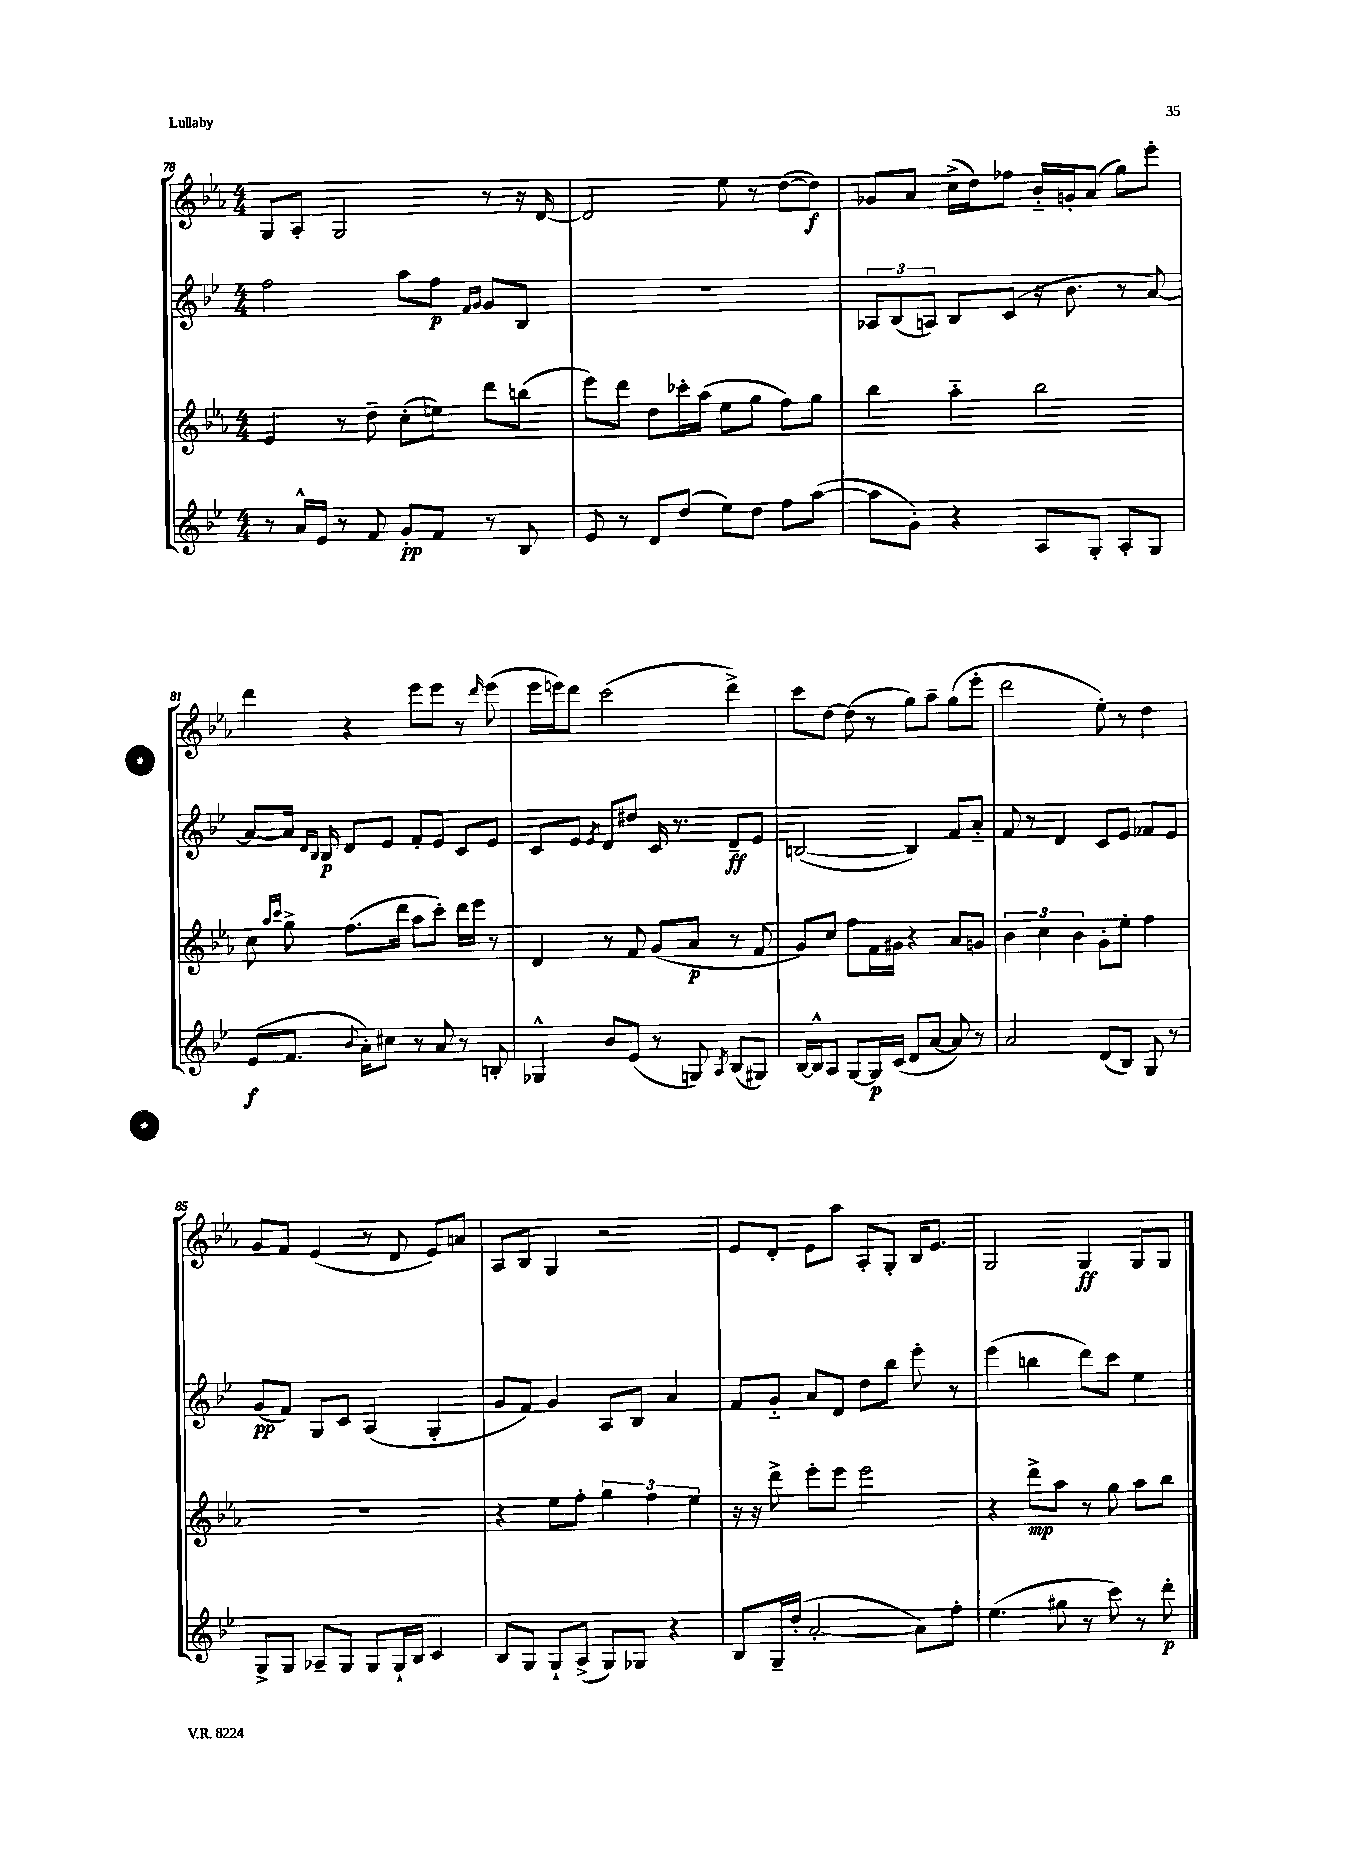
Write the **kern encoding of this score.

**kern	**dynam	**kern	**dynam	**kern	**dynam	**kern	**dynam
*part4	*part4	*part3	*part3	*part2	*part2	*part1	*part1
*staff4	*staff4	*staff3	*staff3	*staff2	*staff2	*staff1	*staff1
*clefG2	*	*clefG2	*	*clefG2	*	*clefG2	*
*k[b-e-]	*	*k[b-e-a-]	*	*k[b-e-]	*	*k[b-e-a-]	*
*M4/4	*	*M4/4	*	*M4/4	*	*M4/4	*
=78	=78	=78	=78	=78	=78	=78	=78
8r	.	4e-/	.	2ff\	.	8G/L	.
16a^^/LL	.	.	.	.	.	8A-'/J	.
16e-/JJ	.	.	.	.	.	.	.
8r	.	8r	.	.	.	2G/	.
8f/	.	8dd~\	.	.	.	.	.
8g'/L	pp	(8cc'\L	.	8aa\L	.	.	.
8f/J	.	8een\J)	.	8ff\J	p	.	.
.	.	.	.	16qqf/LL	.	.	.
.	.	.	.	16qqg/JJ	.	.	.
8r	.	8ddd\L	.	8g/L	.	8r	.
8B-/	.	(8bbn\J	.	8B-/J	.	16r	.
.	.	.	.	.	.	[16d/	.
=79	=79	=79	=79	=79	=79	=79	=79
8e-/	.	8eee-\L)	.	1r	.	2d/]	.
8r	.	8ddd\J	.	.	.	.	.
8d/L	.	8dd\L	.	.	.	.	.
(8dd/J	.	16ccc-X'\L	.	.	.	.	.
.	.	(16aa-\JJ	.	.	.	.	.
8ee-\L)	.	8ee-\L	.	.	.	8ee-\	.
8dd\J	.	8gg\J	.	.	.	8r	.
8ff\L	.	8ff\L)	.	.	.	([8dd\L	.
([8aa\J	.	8gg\J	.	.	.	8dd\J])	f
=80	=80	=80	=80	=80	=80	=80	=80
8aa\L]	.	4bb-\	.	12A-X/L	.	8g-X/L	.
.	.	.	.	(12B-/	.	.	.
8g'\J)	.	.	.	.	.	8a-/J	.
.	.	.	.	12An/J)	.	.	.
4r	.	4aa-\	.	8B-/L	.	(16cc^\LL	.
.	.	.	.	.	.	16dd\J)	.
.	.	.	.	(8c/J	.	8ff-X\J	.
8A/L	.	2bb-\	.	16r	.	16b-/LL	.
.	.	.	.	8.b-\	.	16gn'/J	.
8G'/J	.	.	.	.	.	(8a-/J	.
8A'/L	.	.	.	8r	.	8gg\L)	.
8G/J	.	.	.	[8a/)	.	8eee-'\J	.
!!LO:LB:g=z
=81	=81	=81	=81	=81	=81	=81	=81
(8e-/L	f	8cc\	.	8a/L_	.	4ddd\	.
.	.	16qqaa-/LL	.	.	.	.	.
.	.	16qqccc/JJ	.	.	.	.	.
8.f/J	.	8gg^\	.	16a/Jk]	.	.	.
.	.	.	.	16qqd/LL	.	.	.
.	.	.	.	16qqB-/JJ	.	.	.
.	.	.	.	16B-/	p	.	.
.	.	(8.ff\L	.	8d/L	.	4r	.
8qqb-/	.	.	.	.	.	.	.
16a'\KL)	.	.	.	.	.	.	.
8cc#X\J	.	.	.	8e-/J	.	.	.
.	.	16ddd\Jk	.	.	.	.	.
8r	.	8aa-\L	.	8f'/L	.	8eee-\L	.
8a/	.	8ccc'\J)	.	8e-/J	.	8eee-\J	.
8r	.	16ddd\LL	.	8c/L	.	8r	.
.	.	16eee-\JJ	.	.	.	.	.
.	.	.	.	.	.	16qqddd/	.
8Bn'/	.	8r	.	8e-/J	.	(8eee-\	.
=82	=82	=82	=82	=82	=82	=82	=82
4G-X^^/	.	4d/	.	8c/L	.	16eee-\LL	.
.	.	.	.	.	.	16eeen\J)	.
.	.	.	.	8e-/J	.	8ddd\J	.
.	.	.	.	8qe-/	.	.	.
8b-/L	.	8r	.	8d/L	.	(2ccc\	.
(8e-/J	.	8f/	.	8dd#X/J	.	.	.
8r	.	(8g/L	.	16c/	.	.	.
.	.	.	.	8.r	.	.	.
8Gn/)	.	8a-/J	p	.	.	.	.
8qA/	.	.	.	.	.	.	.
(8B-/L	.	8r	.	8d~/L	ff	4ddd^\)	.
8G#X/J)	.	8f/	.	8e-/J	.	.	.
=83	=83	=83	=83	=83	=83	=83	=83
[16B-/LL	.	8g/L)	.	([2Bn/	.	8ccc\L	.
16B-^^/J]	.	.	.	.	.	.	.
8A/J	.	8cc/J	.	.	.	[8dd\J	.
[8G/L	.	8ff\L	.	.	.	(8dd\]	.
16G/L]	p	16f\L	.	.	.	8r	.
(16c/JJ	.	16g#X\JJ	.	.	.	.	.
8d/L	.	4r	.	4B/])	.	8gg\L)	.
[8a/J	.	.	.	.	.	8aa-~\J	.
8a/])	.	8a-/L	.	8f/L	.	(8gg\L	.
8r	.	8gn/J	.	8a/J	.	8eee-'\J	.
=84	=84	=84	=84	=84	=84	=84	=84
2a/	.	6b-\	.	8f/	.	2ddd\	.
.	.	.	.	8r	.	.	.
.	.	6cc\	.	.	.	.	.
.	.	.	.	4d/	.	.	.
.	.	6b-\	.	.	.	.	.
(8d/L	.	8g'\L	.	8c/L	.	8ee-'\)	.
8B-/J)	.	8ee-'\J	.	8e-/J	.	8r	.
8G/	.	4ff\	.	8f-X/L	.	4dd\	.
8r	.	.	.	8e-/J	.	.	.
!!LO:LB:g=z
=85	=85	=85	=85	=85	=85	=85	=85
8G^/L	.	1r	.	(8g/L	pp	8g/L	.
8G/J	.	.	.	8f/J)	.	8f/J	.
8A-X~/L	.	.	.	8G/L	.	(4e-/	.
8G/J	.	.	.	8c/J	.	.	.
8G/L	.	.	.	(4A/	.	8r	.
16G`/L	.	.	.	.	.	8d/	.
16B-/JJ	.	.	.	.	.	.	.
4c/	.	.	.	4G'/	.	8e-/L)	.
.	.	.	.	.	.	8an/J	.
=86	=86	=86	=86	=86	=86	=86	=86
8B-/L	.	4r	.	8g/L	.	8A-/L	.
8G/J	.	.	.	8f/J)	.	8B-/J	.
8G`/L	.	8ee-\L	.	4g/	.	4G/	.
(8A^/J	.	8ff'\J	.	.	.	.	.
8G/L)	.	6gg\	.	8A/L	.	2r	.
8G-X/J	.	.	.	8B-/J	.	.	.
.	.	6ff\	.	.	.	.	.
4r	.	.	.	4a/	.	.	.
.	.	6ee-\	.	.	.	.	.
=87	=87	=87	=87	=87	=87	=87	=87
8B-/L	.	16r	.	8f/L	.	8e-/L	.
.	.	16r	.	.	.	.	.
16G~/L	.	8ddd^\	.	8g/J	.	8d'/J	.
(16dd'/JJ	.	.	.	.	.	.	.
[2a'/	.	8eee-'\L	.	8a/L	.	8e-\L	.
.	.	8eee-\J	.	8d/J	.	8aa-\J	.
.	.	2eee-\	.	8dd\L	.	8A-'/L	.
.	.	.	.	8bb-\J	.	8G'/J	.
8a\L])	.	.	.	8eee-'\	.	16B-/KL	.
.	.	.	.	.	.	8.e-/J	.
8ff'\J	.	.	.	8r	.	.	.
=88	=88	=88	=88	=88	=88	=88	=88
(4.ee-\	.	4r	.	(4eee-\	.	2G/	.
.	.	8ddd^\L	mp	4bbn\	.	.	.
8gg#X\	.	8aa-\J	.	.	.	.	.
8r	.	8r	.	8ddd\L)	.	4G/	ff
8ccc\)	.	8gg\	.	8ccc\J	.	.	.
8r	.	8aa-\L	.	4ee-\	.	8G/L	.
8ddd'\	p	8bb-\J	.	.	.	8G/J	.
==	==	==	==	==	==	==	==
*-	*-	*-	*-	*-	*-	*-	*-
